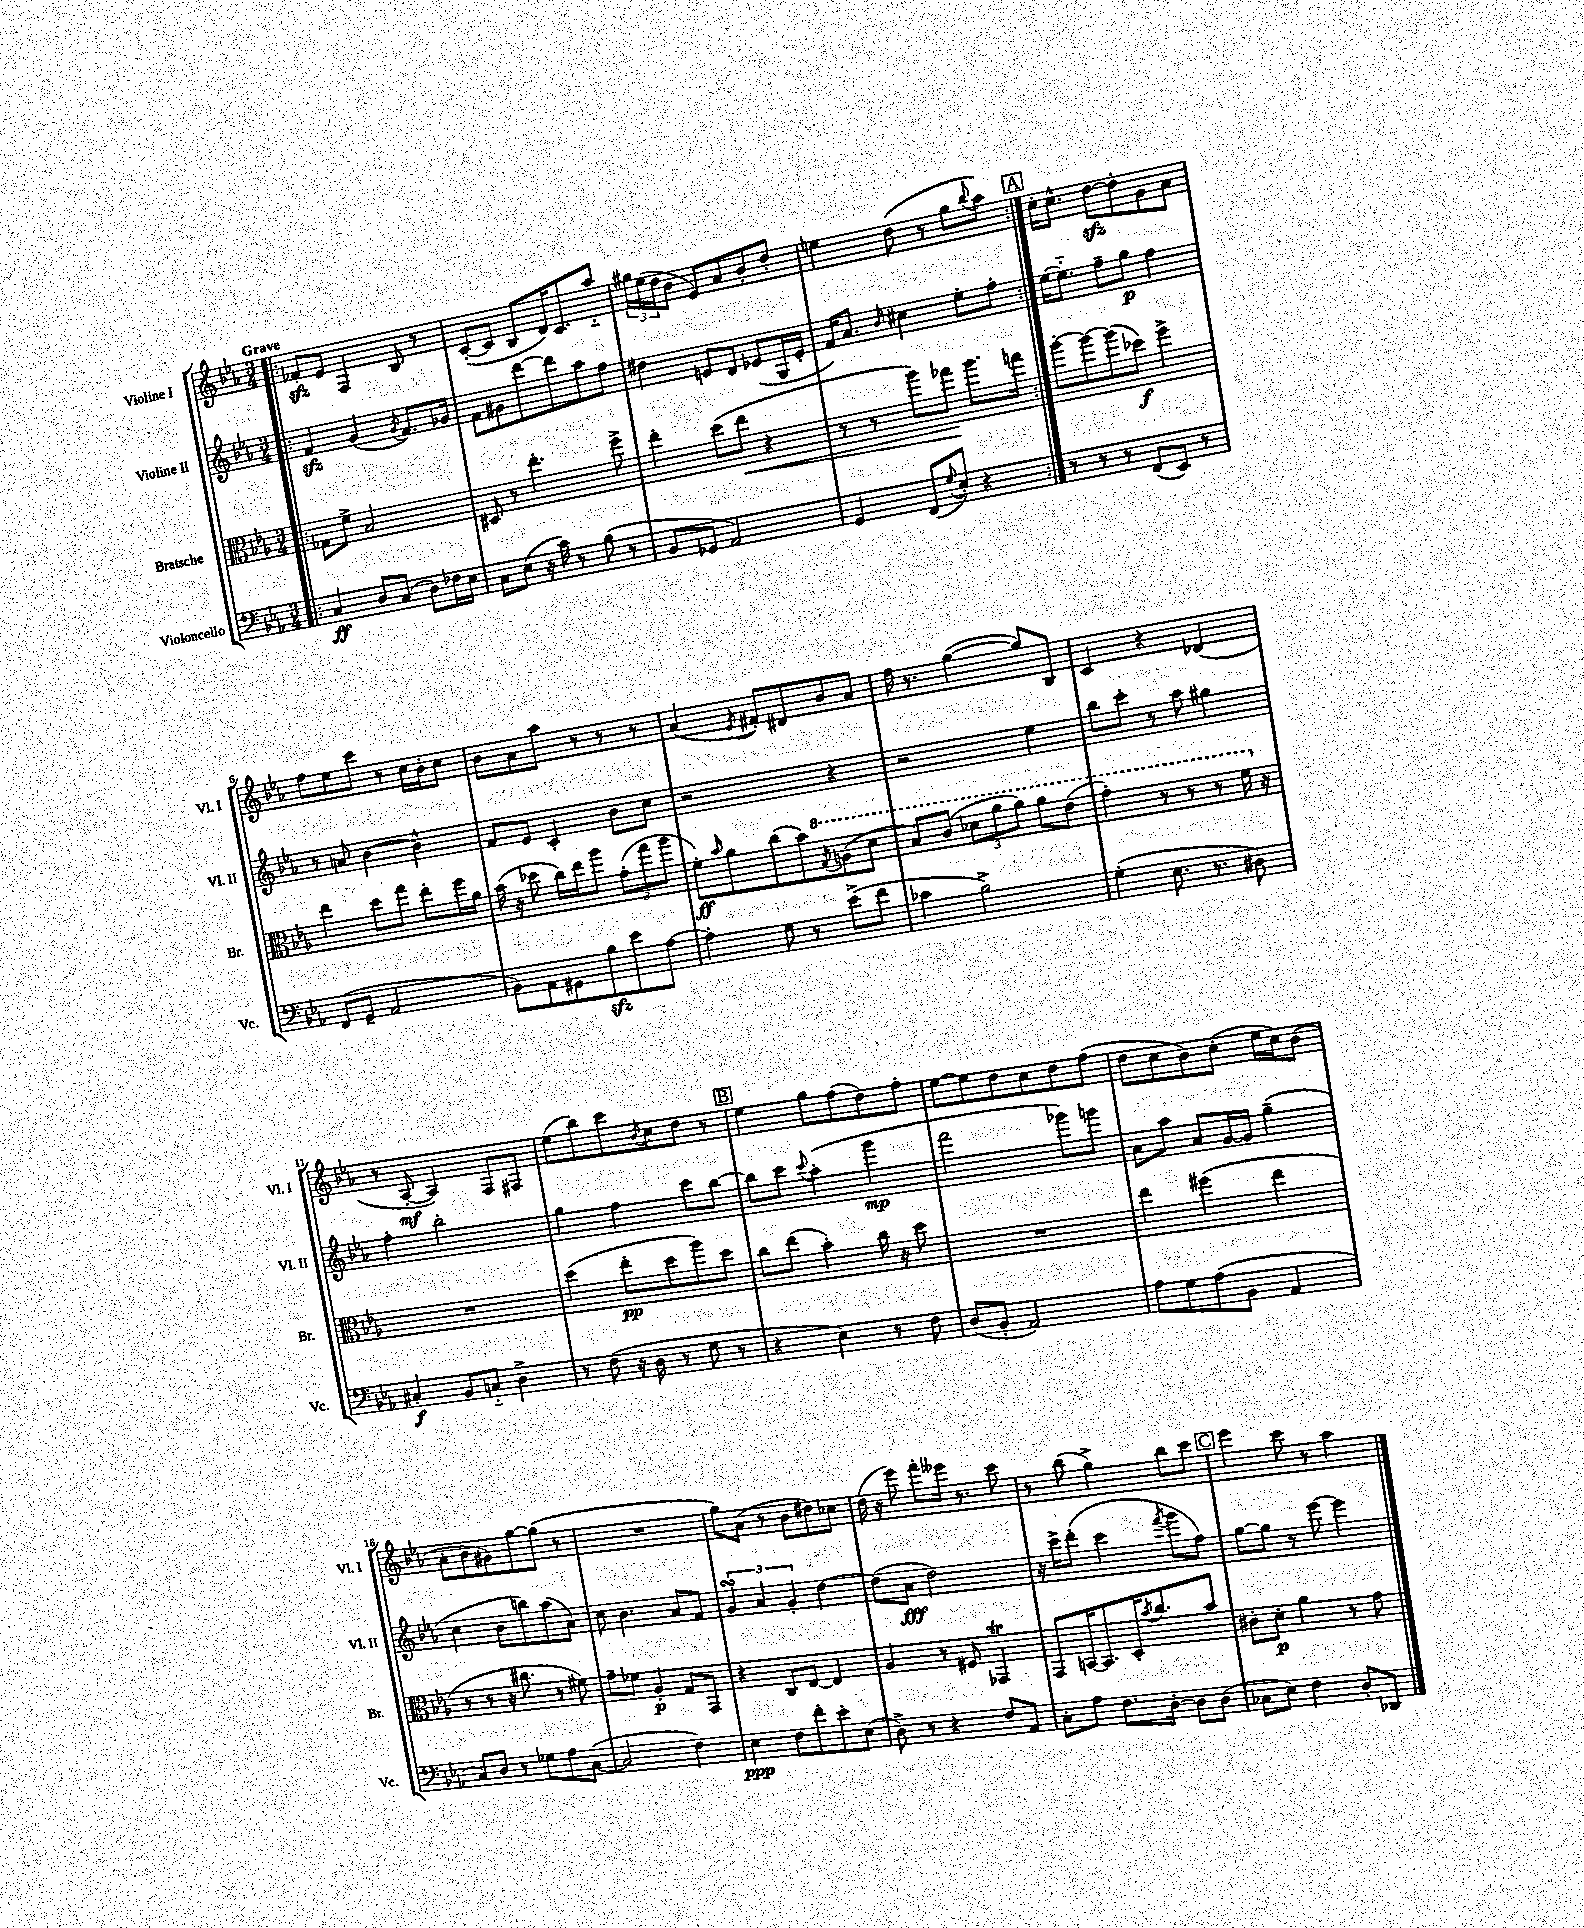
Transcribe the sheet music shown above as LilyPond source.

<<
\new StaffGroup <<
\new Staff = "s0" \with { instrumentName = "Violine I" shortInstrumentName = "Vl. I" } {
    \clef treble \key ees \major \numericTimeSignature \time 3/4 \tempo "Grave"
    \repeat volta 2 { \bar ".|:" fes'8-.\sfz ees'8 f4 bes8 r8 |
    c'8~-.( c'8 bes8 d'16) c'8. aes''8-_ |
    \tuplet 3/2 { gis''16 ees''16( d''16 } bes'8 ees'8) aes'8 bes'8-. d''8-. |
    e''4 d''8( r8 g''8 \appoggiatura { bes''8 } aes''8) | }
    \mark \markup { \box "A" } c''16-. c''8.-^ d''8~\sfz d''8-. g'8 aes'8 |
    f''8 ees''8 c'''8 r8 c''16 bes'16-. c''8 |
    bes'8 aes'8 aes''8 r8 r8 r8 |
    aes'4( \acciaccatura { ees'8 } fis'8-.) dis'8 bes'8 aes'8 |
    f''16 r8. g''4~( g''8) bes8 |
    c'4 r4 des'4( |
    r8 aes8~-.\mf aes4) f8 fis8 |
    ees''8( bes''8) c'''8 \acciaccatura { bes'8 } c''8 d''8 r8 |
    \mark \markup { \box "B" } ees''4 g''8 f''8( d''8) f''8-. |
    ees''8~ ees''8 d''8 c''8 d''8 f''8( |
    d''8 c''8 bes'8) c''8-.( ees''16 c''16) bes'8( |
    aes'8-. bes'8 gis'8) g''8~ g''8( r8 |
    R2. |
    g''8) aes'8( r8 bes'8 dis''8) ces''8 |
    d''16( r16 ees'''8) f'''8-. eeses'''16 r8. c'''8 |
    r8 bes''8( g''4->) bes''8 c'''8 |
    \mark \markup { \box "C" } ees'''4 c'''8 r8 aes''4 \bar "|." |
}
\new Staff = "s1" \with { instrumentName = "Violine II" shortInstrumentName = "Vl. II" } {
    \clef treble \key ees \major \numericTimeSignature \time 3/4
    \repeat volta 2 { \bar ".|:" f'4\sfz g'4( \acciaccatura { g'8 } f'8.) ges'16 |
    f'8 gis'8 d'''8~ d'''8 aes''8 f''8 |
    dis''4 e'8 d'8 ees'8( g16 ees'16-. |
    f'16) aes'8. \grace { bes'16 } cis''4 ees''8-. f''8-. | }
    \mark \markup { \box "A" } ees''16~ ees''8.-_ f''8-- g''8\p f''4 |
    r8 a'8 bes'4~ bes'4-^ |
    f'8 ees'8 c'4-. bes'8 c''8 |
    r2 r4 |
    r2 ees''4 |
    bes''8 c'''8-. r8 aes''8 gis''4 |
    f''4-. bes''2-. |
    g''4 f''4 c'''8 bes''8~ |
    \mark \markup { \box "B" } bes''8 c'''8 \appoggiatura { c'''8 } aes''4-.( g'''4\mp |
    f'''2 ges'''8) g'''8 |
    aes'8 aes''8 aes'8 g'16~ g'16 g''4--( |
    c''4 bes'8 b''8) aes''8( aes'8) |
    c''8 bes'4. aes'8 f'8 |
    \tuplet 3/2 { g'4\turn aes'4 g'4-. } d''4~ |
    d''8( aes'8\fff d''2) |
    r16 c'''16-> d'''8-.( c'''4 \acciaccatura { f'''8 } g'''8 f''8) |
    \mark \markup { \box "C" } g''8~ g''8 r8 ees'''8~ ees'''4 \bar "|." |
}
\new Staff = "s2" \with { instrumentName = "Bratsche" shortInstrumentName = "Br." } {
    \clef alto \key ees \major \numericTimeSignature \time 3/4
    \repeat volta 2 { \bar ".|:" ges8 f'8-> bes2 |
    dis8 r8 ees''4.-. f''8-> |
    ees''4-. d''8( ees''8\< r4 |
    r8 r8 aes''8) ges''8\! aes''8. g''16 | }
    \mark \markup { \box "A" } aes''8~-. aes''8~ aes''8( des''8\f) f''4-> |
    ees''4 d''8 g''8 ees''8-. f''16 aes'16 |
    bes'16( r16 des''8 c''16) ees''16 aes''8 \tuplet 3/2 { g'8-.( g''8 aes''8 } |
    f'8-.\ff) \grace { bes'16 } aes'8 c''8( bes'8) \ottava #1 \acciaccatura { g'8 } a'8( d''8 |
    bes'8) c''8( \tuplet 3/2 { des''8 aes''8 aes''8) } aes''8 ees''8( |
    g''4-.) r8 r8 r8 f''16 \ottava #0 r16 |
    R2. |
    d''4( ees''8-.\pp d''8 aes''8) d''8 |
    \mark \markup { \box "B" } c''8 ees''8( bes'4-.) c''16 r16 d''8 |
    R2. |
    ees''4 fis''4( ees''4 |
    r8 r8 r16 cis''8. r8 fis'8) |
    g'8-- fes'8 aes4-.\p g8 g,8 |
    r4 c8 ees8~ ees4 |
    aes4 r8 fis8 ges,4\trill |
    g,8 b,16~ b,8. d16-. \acciaccatura { bes'8 } c''8. bes'8 |
    \mark \markup { \box "C" } cis'8-. d'8-.\p aes'4 r8 g'8 \bar "|." |
}
\new Staff = "s3" \with { instrumentName = "Violoncello" shortInstrumentName = "Vc." } {
    \clef bass \key ees \major \numericTimeSignature \time 3/4
    \repeat volta 2 { \bar ".|:" c4\ff d8 c8( d8) fes16 ees16 |
    c8 ees8( r16 c'16) r8 bes8( r8 |
    bes,8 ges,8 aes,2) |
    g,4 f,8( \appoggiatura { g8 } ees8-.) r4 | }
    \mark \markup { \box "A" } r8 r8 r8 f,8( ees,8) r8 |
    f,8( g,8-- aes,2 |
    bes,8) aes,8 gis,8 bes8\sfz ees'8 aes8~ |
    aes4-. g8 r8 ees'8->( f'8 |
    ces'4 bes2->) |
    g4-.( ees8. r8. dis8) |
    cis4-.\f bes,8 c8-_ d4-> |
    r8 f8( r16 d16 r8 g8 r8 |
    \mark \markup { \box "B" } r4 ees4) r8 f8 |
    d8( bes,8-. aes,2) |
    aes8 g8 aes8( bes,8 aes,4 |
    c8) d8 r8 ges8 aes8 c8~( |
    c2 f4) |
    ees4\ppp f8 f'8-. ees'8-. ees8( |
    d8->) r8 r4 f8 aes,8 |
    c8-. aes8 f8. d16~-. d8 d8( |
    \mark \markup { \box "C" } ces8 ees8) f4 d8-. des,8 \bar "|." |
}
>>
>>
